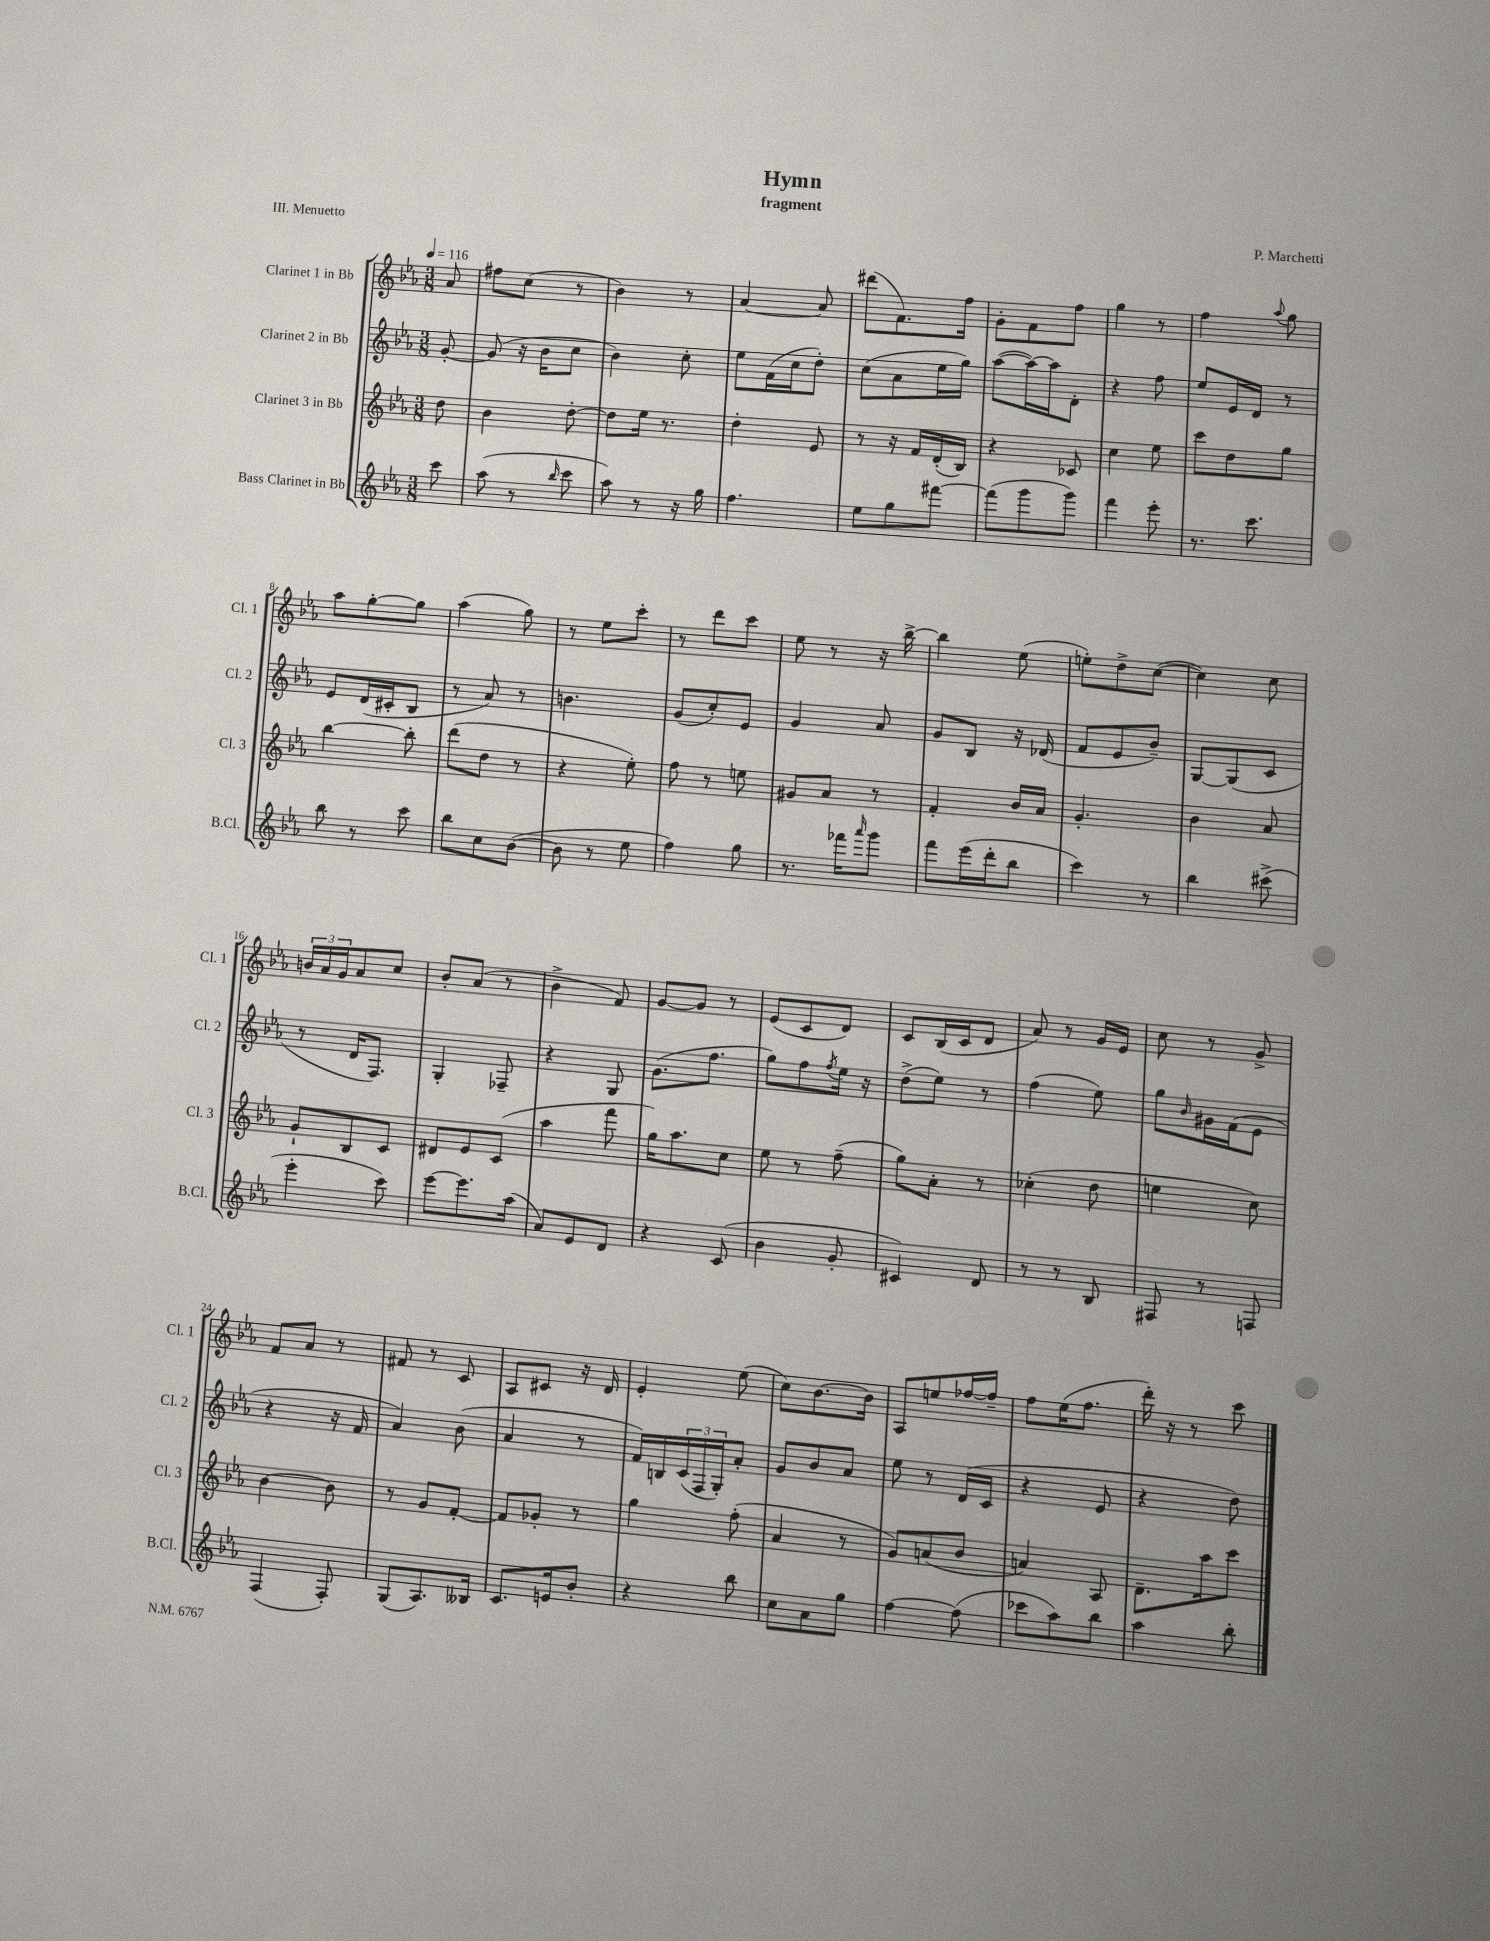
\header { title = "Hymn" composer = "P. Marchetti" subtitle = "fragment" piece = "III. Menuetto" }
<<
\new StaffGroup <<
\new Staff = "s0" \with { instrumentName = "Clarinet 1 in Bb" shortInstrumentName = "Cl. 1" } {
    \clef treble \key ees \major \numericTimeSignature \time 3/8 \partial 8 \tempo 4 = 116
    aes'8 |
    fis''8 c''8( r8 |
    bes'4) r8 |
    aes'4~ aes'8 |
    dis'''8( f'8.) f''16 |
    g'8-. f'8 f''8 |
    g''4 r8 |
    f''4 \appoggiatura { aes''8 } g''8 |
    aes''8 g''8~-. g''8 |
    aes''4( g''8) |
    r8 ees''8 c'''8-. |
    r8 d'''8 c'''8 |
    ees''8 r8 r16 bes''16~-> |
    bes''4 ees''8( |
    e''8-.) d''8-> c''8~( |
    c''4) c''8 |
    \tuplet 3/2 { b'16 aes'16 g'16 } aes'8 c''8 |
    bes'8-. aes'8( r8 |
    bes'4-> f'8) |
    g'8~ g'8 r8 |
    ees'8( c'8 d'8) |
    c'8 bes16( c'16 d'8 |
    aes'8) r8 g'16 ees'16 |
    c''8 r8 g'8-> |
    f'8 aes'8 r8 |
    fis'8 r8 c'8 |
    aes8 cis'8 r16 d'16 |
    ees'4-. ees''8( |
    c''8) bes'8.~ bes'16 |
    aes8 e''8 fes''16~ fes''16-- |
    f''8 ees''16( f''8. |
    d'''16-.) r16 r8 c'''8 \bar "|." |
}
\new Staff = "s1" \with { instrumentName = "Clarinet 2 in Bb" shortInstrumentName = "Cl. 2" } {
    \clef treble \key ees \major \numericTimeSignature \time 3/8 \partial 8
    g'8~-. |
    g'8( r16 bes'16 c''8 |
    bes'4) c''8-. |
    ees''8 f'16( c''16 d''8-.) |
    c''8( aes'8 ees''16 g''16) |
    aes''8~( aes''16~) aes''16 d'8-. |
    r4 f''8 |
    ees''8 ees'16 d'16 r8 |
    ees'8 d'16( cis'16-. bes8 |
    r8 aes'8) r8 |
    b'4. |
    g'8( c''8-.) ees'8 |
    g'4 aes'8 |
    g'8 bes8 r16 des'16( |
    f'8 ees'8 bes'8--) |
    g8~ g8( c'8 |
    r8 d'16 f8.) |
    g4-. fes8-- |
    r4 g8 |
    g'8.( f''8. |
    g''8) f''8 \acciaccatura { f''8 } ees''16 r16 |
    d''8->( ees''8) r8 |
    f''4( ees''8) |
    g''8 \grace { bes'16 } gis'16 f'16( ees'8 |
    r4 r16 f'16 |
    aes'4) bes'8( |
    aes'4 r8 |
    f'16) b16 \tuplet 3/2 { c'16( f16 g16-.) } aes'8-. |
    g'8 bes'8 aes'8 |
    ees''8 r8 d'16( c'16 |
    r4 ees'8 |
    r4 d''8) \bar "|." |
}
\new Staff = "s2" \with { instrumentName = "Clarinet 3 in Bb" shortInstrumentName = "Cl. 3" } {
    \clef treble \key ees \major \numericTimeSignature \time 3/8 \partial 8
    d''8 |
    bes'4 d''8~-. |
    d''8 ees''16 r8. |
    d''4-. ees'8 |
    r8 r16 f'16 d'16-.( bes16) |
    r4 ces'8 |
    c''4 ees''8 |
    c'''8 d''8 g''8 |
    bes''4~ bes''8-. |
    d'''8( d''8 r8 |
    r4 ees''8-.) |
    f''8 r8 e''8 |
    gis'8 aes'8 r8 |
    f'4-. bes'16 aes'16 |
    g'4.-. |
    bes'4 aes'8 |
    g'8-! bes8 c'8 |
    dis'8 ees'8 c'8( |
    aes''4 f'''8 |
    g''16) aes''8. c''8 |
    ees''8 r8 f''8--( |
    g''8) aes'8-. r8 |
    ces''4-.( d''8 |
    e''4 c''8) |
    bes'4~ bes'8 |
    r8 g'8 f'8~-. |
    f'8 ges'8-. r8 |
    g''4 f''8-.( |
    aes'4 r8 |
    g'8) a'8( bes'8 |
    a'4) aes8 |
    d'8.-- aes''16 c'''8 \bar "|." |
}
\new Staff = "s3" \with { instrumentName = "Bass Clarinet in Bb" shortInstrumentName = "B.Cl." } {
    \clef treble \key ees \major \numericTimeSignature \time 3/8 \partial 8
    c'''8 |
    aes''8( r8 \grace { bes''16 } c'''8 |
    aes''8) r8 r16 g''16 |
    f''4. |
    ees''8 g''8 fis'''8~ |
    fis'''8( g'''8 g'''8) |
    f'''4 ees'''8-. |
    r8. c'''8. |
    bes''8 r8 c'''8 |
    bes''8 c''8 bes'8~( |
    bes'8 r8 ees''8 |
    f''4) g''8 |
    r8. fes'''16 \grace { aes'''16 } g'''8 |
    f'''8 ees'''16( d'''16-. bes''8 |
    c'''4) r8 |
    bes''4 cis'''8->( |
    ees'''4-. c'''8) |
    ees'''8~ ees'''8. aes''16( |
    aes'8) ees'8 d'8 |
    r4 c'8( |
    bes'4 g'8-. |
    cis'4) d'8 |
    r8 r8 bes8 |
    fis8 r8 f8 |
    f4( f8-.) |
    g8( aes8.) beses16 |
    c'8. e'16 bes'8-. |
    r4 bes''8 |
    c''8 aes'8 g''8 |
    f''4~ f''8( |
    ces'''8 aes''8) bes''8 |
    aes''4 bes''8-. \bar "|." |
}
>>
>>
